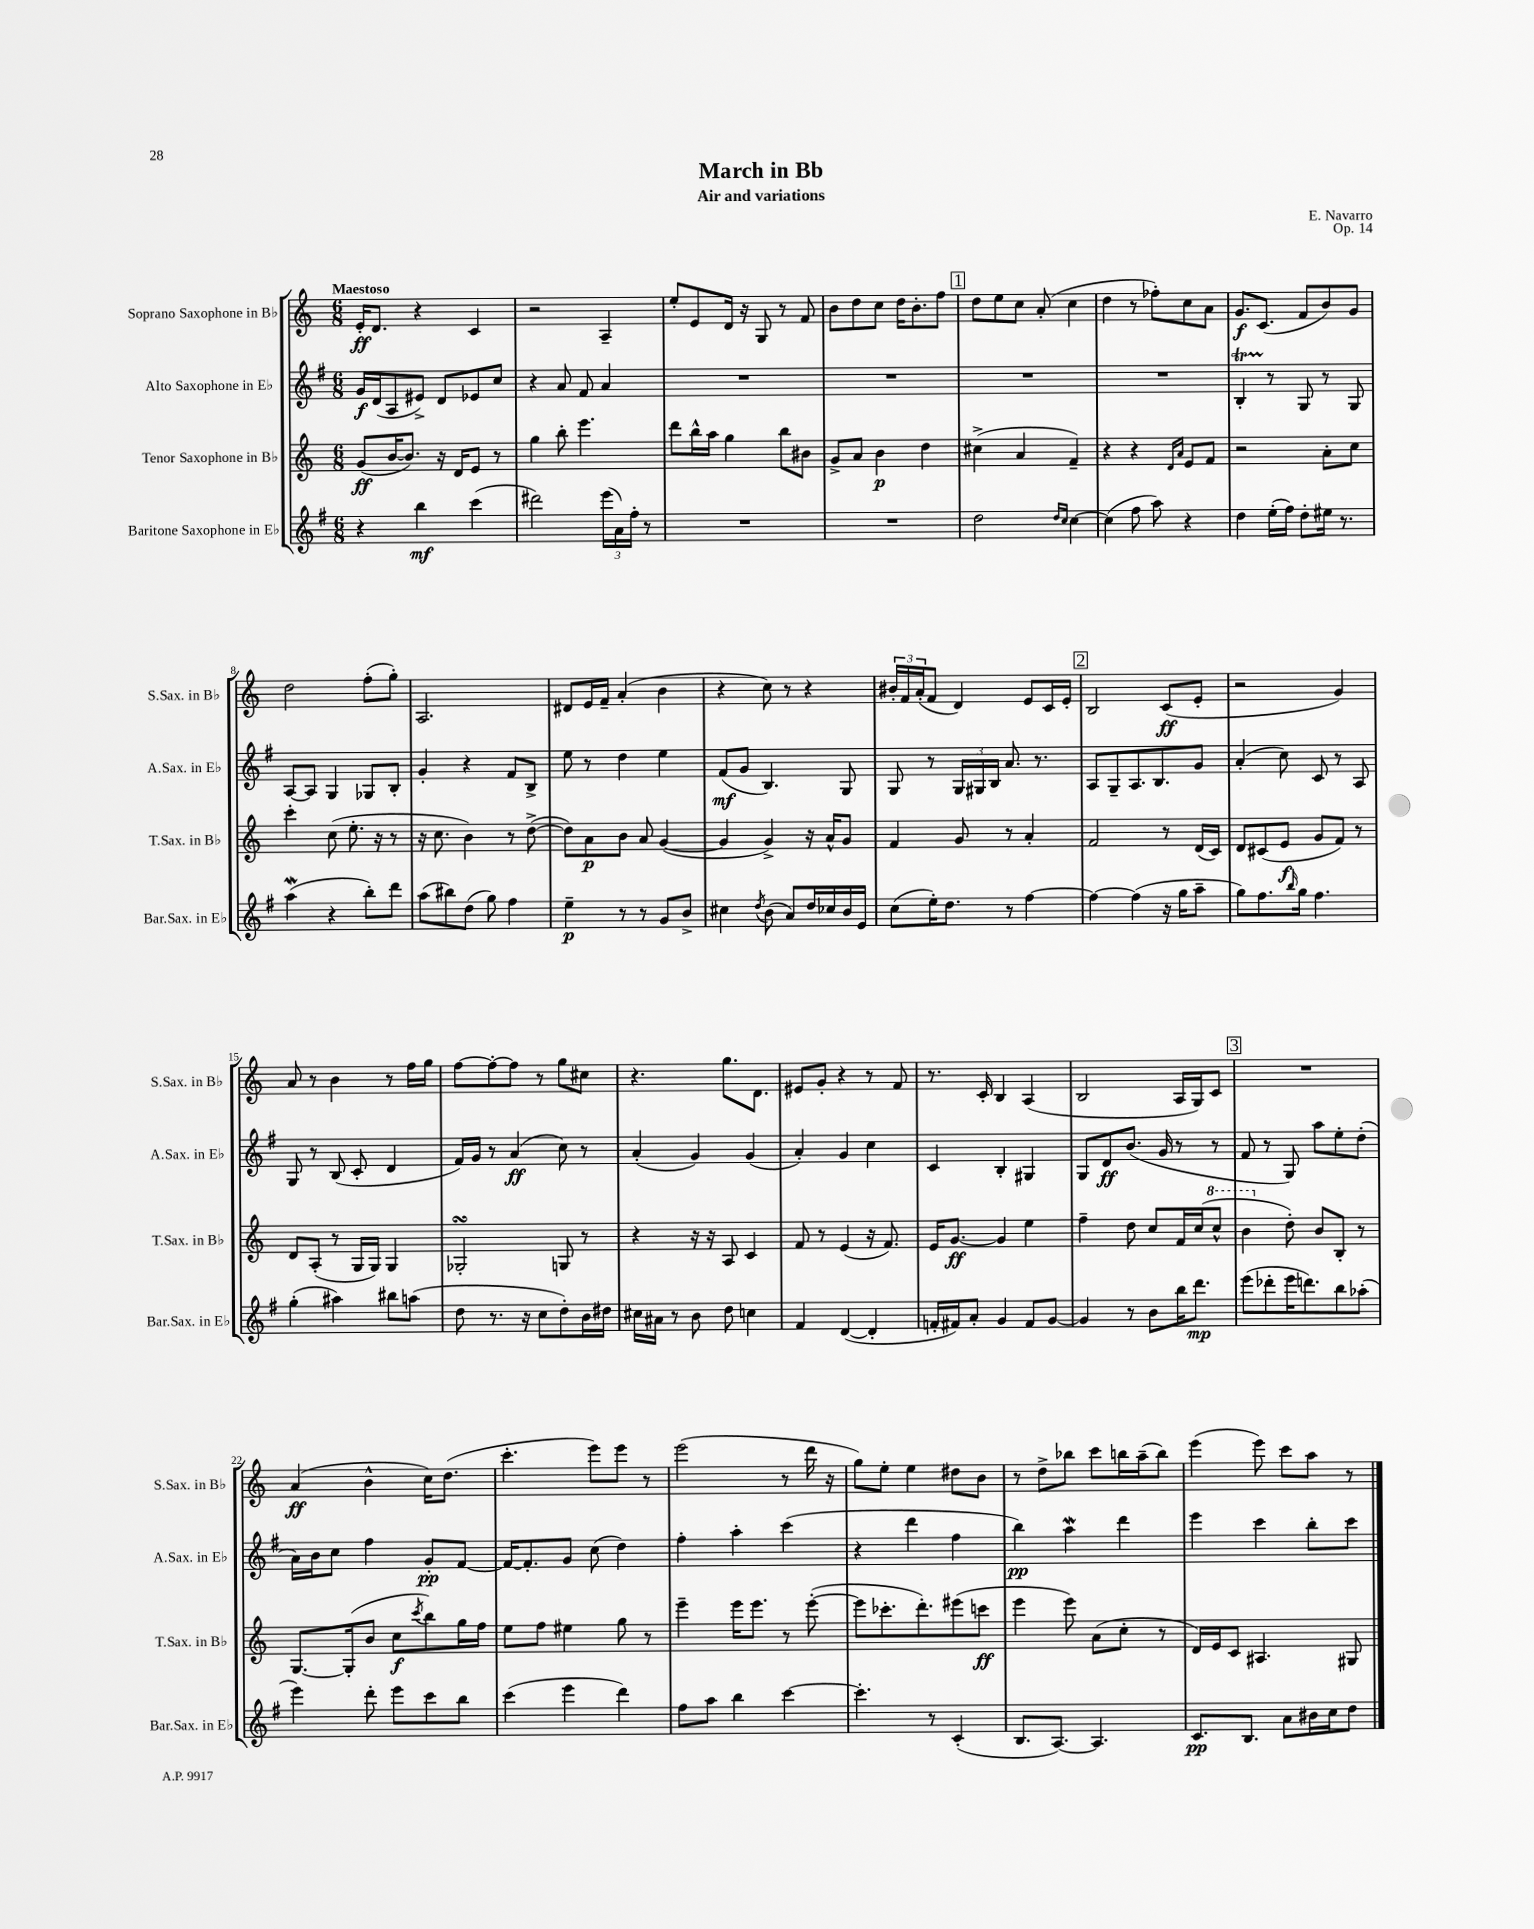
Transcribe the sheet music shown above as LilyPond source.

\header { title = "March in Bb" composer = "E. Navarro" subtitle = "Air and variations" opus = "Op. 14" }
<<
\new StaffGroup <<
\new Staff = "s0" \with { instrumentName = "Soprano Saxophone in Bb" shortInstrumentName = "S.Sax. in Bb" } {
    \clef treble \key c \major \numericTimeSignature \time 6/8 \tempo "Maestoso"
    e'16-.\ff d'8. r4 c'4 |
    r2 a4-- |
    e''8-. e'8 d'16 r16 g8 r8 f'8 |
    b'8 d''8 c''8 d''16 b'8.-. f''8 |
    \mark \markup { \box "1" } d''8 e''8 c''8 a'8-.( c''4 |
    d''4 r8 fes''8-.) c''8 a'8 |
    g'8.\f c'8.( f'8 b'8) g'8 |
    d''2 f''8-.( g''8-.) |
    a2. |
    dis'8 e'16 f'16-- a'4-.( b'4 |
    r4 c''8) r8 r4 |
    \tuplet 3/2 { bis'16-. f'16 a'16-.( } f'8 d'4) e'8 c'16 e'16-. |
    \mark \markup { \box "2" } b2 c'8\ff( e'8-. |
    r2 g'4) |
    a'8 r8 b'4 r8 f''16 g''16 |
    f''8~ f''8~-. f''8 r8 g''8 cis''8 |
    r4. g''8. d'8. |
    eis'8 g'8-. r4 r8 f'8 |
    r8. c'16-. b4 a4( |
    b2 a16 g16) c'8 |
    \mark \markup { \box "3" } R2. |
    a'4\ff( b'4-^ c''16) d''8.( |
    c'''4.-. e'''8) e'''8 r8 |
    e'''2( r8 d'''16 r16 |
    g''8) e''8-. e''4 dis''8 b'8 |
    r8 d''8-> bes''8 c'''8 b''16 a''16--( b''8) |
    e'''4( e'''8) c'''8 a''8 r8 \bar "|." |
}
\new Staff = "s1" \with { instrumentName = "Alto Saxophone in Eb" shortInstrumentName = "A.Sax. in Eb" } {
    \clef treble \key g \major \numericTimeSignature \time 6/8
    g'16\f d'16( a8 eis'8->) d'8 ees'8 c''8 |
    r4 a'8 fis'8 a'4 |
    R2. |
    R2. |
    \mark \markup { \box "1" } R2. |
    R2. |
    b4-.\startTrillSpan r8\stopTrillSpan g8 r8 g8 |
    a8~ a8 g4 ges8 b8-. |
    g'4-. r4 fis'8 b8-> |
    e''8 r8 d''4 e''4 |
    fis'8\mf( g'8 b4.) g8 |
    g8 r8 \tuplet 3/2 { g16 gis16 b16 } a'8. r8. |
    \mark \markup { \box "2" } a8 g8-- a8. b8. g'8 |
    a'4-.( c''8) c'8 r8 a8 |
    g8 r8 b8( c'8-. d'4 |
    fis'16) g'16 r8 a'4\ff( c''8) r8 |
    a'4-.( g'4) g'4( |
    a'4-.) g'4 c''4 |
    c'4 b4-. gis4 |
    g8 d'8\ff b'8.( g'16 r8 r8 |
    \mark \markup { \box "3" } fis'8 r8 g8) a''8 e''8-. d''8-.( |
    a'16) b'16 c''8 fis''4 g'8-.\pp fis'8~ |
    fis'16~ fis'8.-. g'8 c''8( d''4) |
    fis''4-. a''4-. c'''4( |
    r4 d'''4 fis''4 |
    b''4\pp) a''4\mordent d'''4 |
    e'''4 c'''4 b''8-. c'''8 \bar "|." |
}
\new Staff = "s2" \with { instrumentName = "Tenor Saxophone in Bb" shortInstrumentName = "T.Sax. in Bb" } {
    \clef treble \key c \major \numericTimeSignature \time 6/8
    g'8\ff( b'16~ b'8.) r16 d'16 e'8 r8 |
    g''4 b''8-. e'''4. |
    d'''8 b''16-^ a''16 g''4 b''8 bis'8 |
    g'8-> a'8 b'4\p d''4 |
    \mark \markup { \box "1" } cis''4->( a'4 f'4--) |
    r4 r4 \grace { d'16 a'16 } e'8 f'8 |
    r2 a'8-. c''8 |
    c'''4-. c''8( e''8.-. r16 r8 |
    r16 c''8. b'4) r8 d''8~->( |
    d''8) a'8\p b'8 a'8 g'4~( |
    g'4 g'4->) r16 a'16-^ g'8 |
    f'4 g'8 r8 a'4-. |
    \mark \markup { \box "2" } f'2 r8 d'16( c'16) |
    d'8 cis'8( e'8\f g'8 f'8) r8 |
    d'8 a8-.( r8 g16 g16) g4 |
    ges2-.\turn g8 r8 |
    r4 r16 r16 a8 c'4 |
    f'8 r8 e'4( r16 f'8.) |
    e'16 g'8.~\ff g'4 e''4 |
    f''4-- d''8 c''8 f'16 c''16( \ottava #1 c'''8-^ |
    \mark \markup { \box "3" } b''4 \ottava #0 d''8-.) b'8 b8-. r8 |
    g8.~ g16-.( b'8 c''8\f \acciaccatura { c'''8 } b''8) g''16 f''16 |
    e''8 f''8 eis''4 g''8 r8 |
    e'''4-- e'''16 e'''8. r8 e'''8~-.( |
    e'''8 ces'''8.-. d'''8.-.) eis'''8( c'''8\ff |
    e'''4 e'''8) a'8( c''8-. r8 |
    d'16) e'16 c'8 ais4. gis8 \bar "|." |
}
\new Staff = "s3" \with { instrumentName = "Baritone Saxophone in Eb" shortInstrumentName = "Bar.Sax. in Eb" } {
    \clef treble \key g \major \numericTimeSignature \time 6/8
    r4 b''4\mf c'''4( |
    dis'''2) \tuplet 3/2 { e'''16( a'16) fis''16-. } r8 |
    R2. |
    R2. |
    \mark \markup { \box "1" } d''2 \grace { d''16 c''16 } c''4~ |
    c''4( fis''8 a''8) r4 |
    d''4 e''16-.( fis''16) d''8-. eis''16 r8. |
    a''4\mordent( r4 b''8-.) d'''8 |
    a''8( bis''8) d''8( g''8) fis''4 |
    e''4--\p r8 r8 g'8 b'8-> |
    cis''4 \acciaccatura { d''8 } b'8( a'8) d''16 ces''16 b'16 e'16 |
    c''8( e''16-.) d''8. r8 fis''4~ |
    \mark \markup { \box "2" } fis''4~ fis''4( r16 g''16 a''8-- |
    g''8) fis''8. \grace { b''16 } g''16 fis''4. |
    g''4-.( ais''4) bis''8 a''8( |
    d''8 r8. r16 c''8 d''8-.) b'16 dis''16 |
    cis''16 ais'16 r8 b'8 d''8 c''4 |
    fis'4 d'4~( d'4-. |
    f'16-. fis'16) a'8-. g'4 fis'8 g'8~ |
    g'4 r8 b'8 b''16 d'''8.\mp |
    \mark \markup { \box "3" } e'''8( des'''8-. e'''16 d'''8.) b''8 aes''8-.( |
    e'''4) d'''8-. e'''8 c'''8 b''8 |
    c'''4( e'''4 d'''4) |
    fis''8 a''8 b''4 c'''4~ |
    c'''4.-. r8 c'4-.( |
    b8. a8.~) a4. |
    c'8.\pp b8. a'8 bis'16 c''16 d''8 \bar "|." |
}
>>
>>
